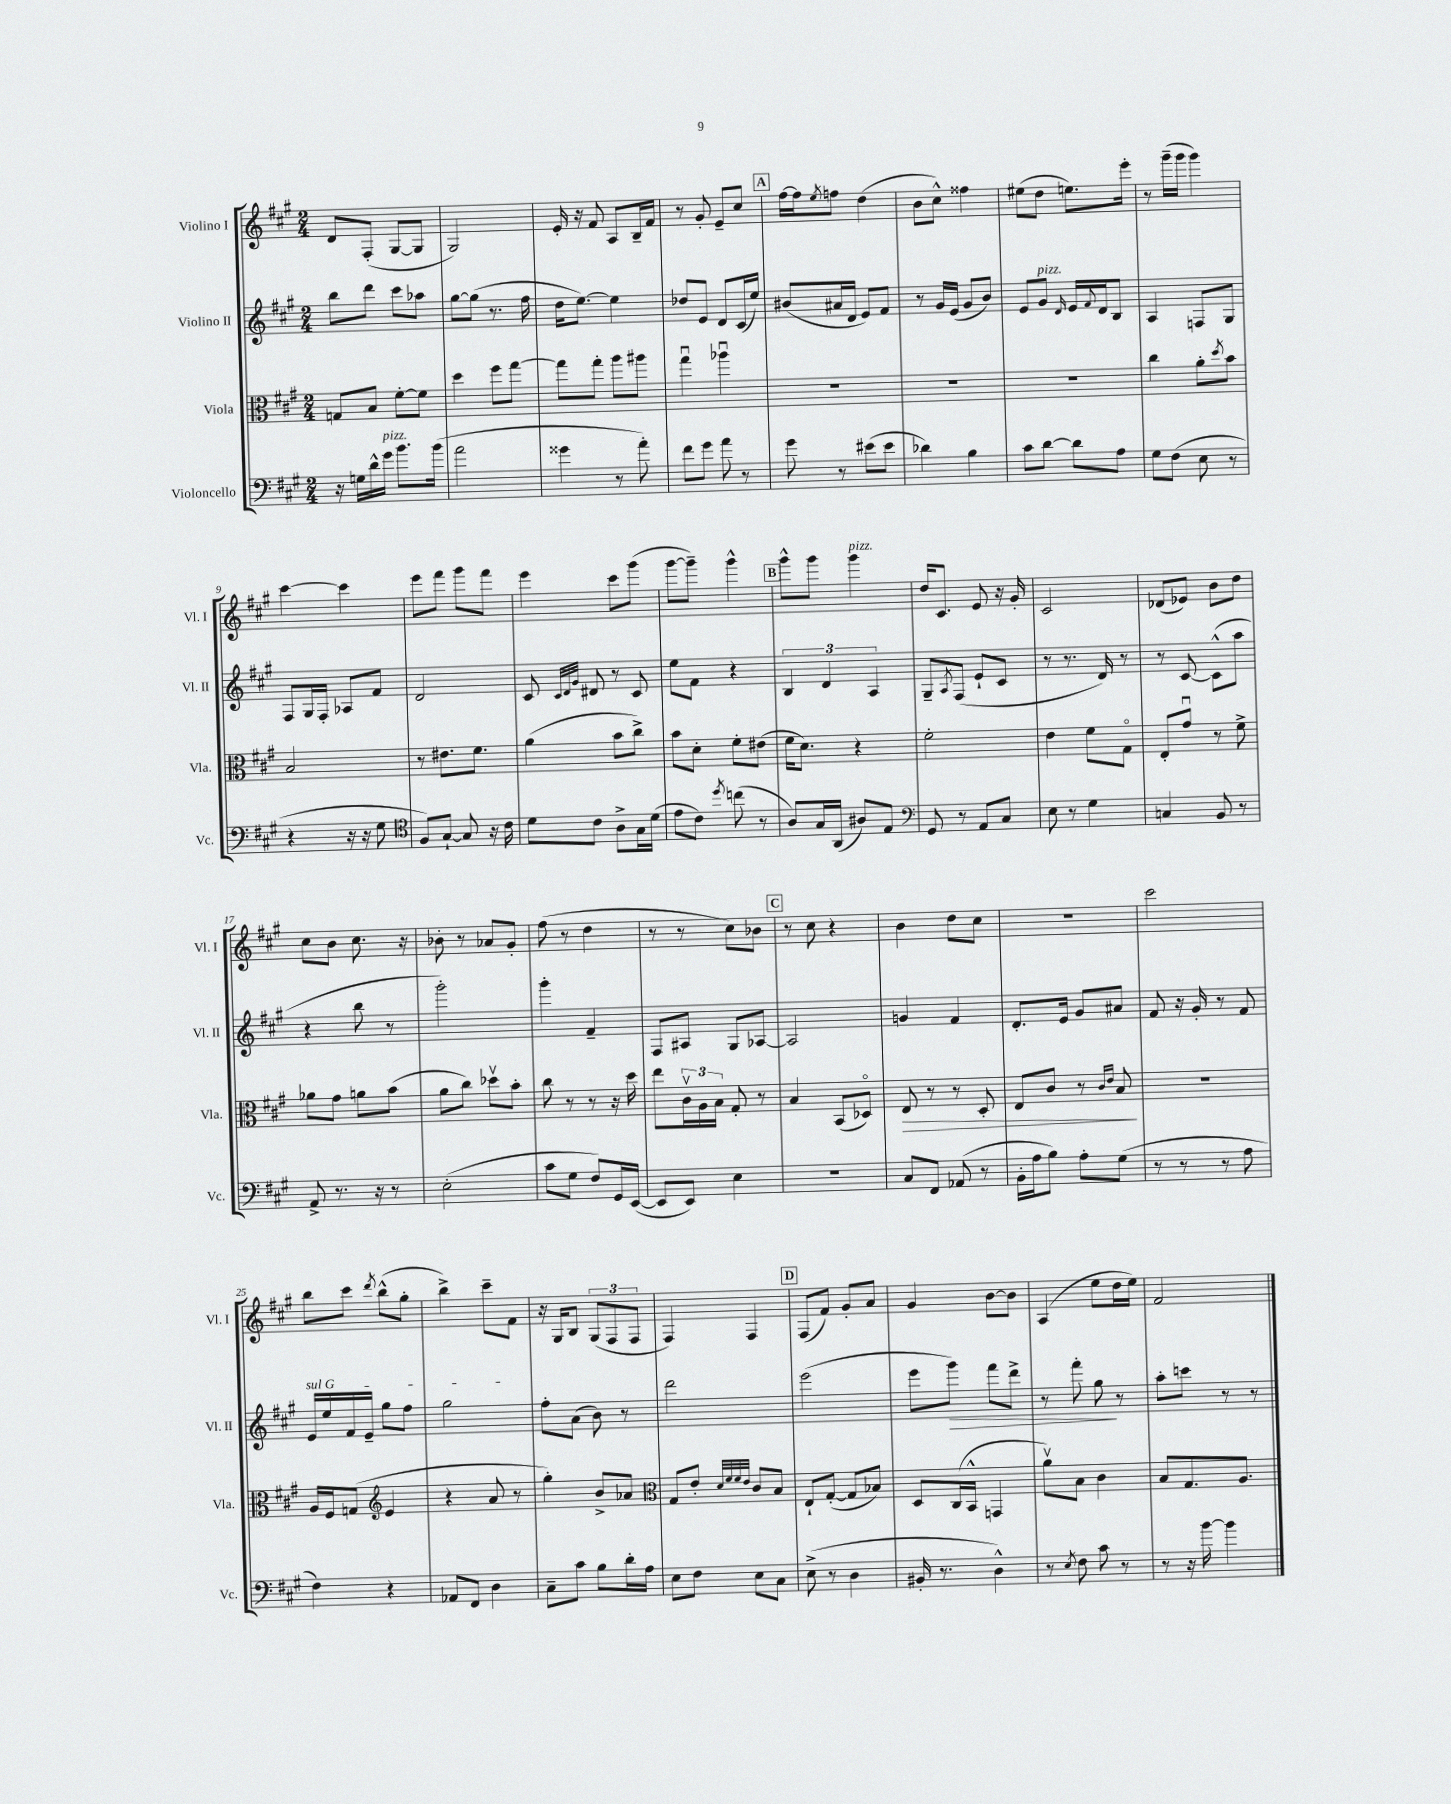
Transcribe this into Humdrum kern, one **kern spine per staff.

**kern	**kern	**kern	**kern
*staff4	*staff3	*staff2	*staff1
*clefF4	*clefC3	*clefG2	*clefG2
*k[f#c#g#]	*k[f#c#g#]	*k[f#c#g#]	*k[f#c#g#]
*M2/4	*M2/4	*M2/4	*M2/4
16r	8G/L	8bb\L	8d/L
16G\LL	.	.	.
16d^^\	8B/J	8ddd\J	(8F#'/J
16g#\JJ	.	.	.
8.b\L	[8f#'\L	8ccc#\L	[8G#/L
.	8f#\]J	8aa-\J	8G#/]J
(16b\Jk	.	.	.
=	=	=	=
2a\	4dd\	[8gg#\L	2G#/)
.	.	(8gg#\]J	.
.	8ff#\L	8.r	.
.	[8gg#\J	.	.
.	.	16ff#\	.
=	=	=	=
4g##\	8gg#\]L	16dd\LK	16e'/
.	.	[8.ee\J)	16r
.	8gg#'\J	.	8f#/
8r	8aa\L	4ee\]	8A/L
8a'\)	8aa#\J	.	16B~/L
.	.	.	16f#/JJ
=	=	=	=
8f#\L	4gg#u\	8dd-/L	8r
8g#\J	.	8e/J	8g#'/
8a\	4aa-u\	8d/L	8e~/L
8r	.	(16c#/L	8cc#/J
.	.	16ee/JJ)	.
=	=	=	=
8g#\	2r	(8b#/L	[16ff#\LL
.	.	.	16ff#\]J
.	.	.	8qee/
8r	.	16a#/L	8ff\J
.	.	16d/JJ	.
(8e#\L	.	8e/L)	(4dd\
8e#\J	.	8f#/J	.
=	=	=	=
4d-\)	2r	8r	8b\L
.	.	16g#/LL	8cc#^^\J)
.	.	(16e/JJ	.
4B\	.	8g#/L	4ff##\
.	.	8b/J)	.
=	=	=	=
8c#\L	2r	8e/L	(8ee#\L
[8d\J	.	8g#/J	8dd\J
.	.	16qqd/	.
8d\]L	.	16e/LL	8.ee\L)
.	.	8qqf#/	.
.	.	16d/J	.
8A\J	.	8B/J	.
.	.	.	16eee'\Jk
=	=	=	=
8G#\L	4cc#\	4A/	8r
(8F#\J	.	.	(16ggg#~\LL
.	.	.	16ggg#\JJ
8E\	8a'\L	8F/L	4ggg#\)
.	8qdd/	.	.
8r	8b\J	8G#/J	.
=	=	=	=
4r	2B/	8F#/L	[4ccc#\
.	.	16G#/L	.
.	.	16F#'/JJ	.
16r	.	8A-/L	4ccc#\]
16r	.	.	.
8G#\	.	8f#/J	.
=	=	=	=
*clefC4	*	*	*
8F#/L)	8r	2d/	8eee\L
[8G#`/J	8.e#\L	.	8fff#\J
8G#/]	.	.	8ggg#\L
.	8.f#\J	.	.
16r	.	.	8fff#\J
16c#\	.	.	.
=	=	=	=
8d\L	(4a\	8c#/	4eee\
.	.	32qqc#/LLL	.
.	.	32qqd/	.
.	.	32qqg#/JJJ	.
8c#\J	.	8d#/	.
8A^\L	8b\L	8r	8ccc#\L
16G#\L	8cc#^\J)	8c#/	(8ggg#\J
(16d\JJ	.	.	.
=	=	=	=
8e\L	8b\L	8ee\L	[8ggg#\L
8c#\J)	8d'\J	8f#\J	8ggg#~\]J)
8qdd/	.	.	.
(8cc\	8f#'\L	4r	4ggg#^^\
8r	(8e#\J	.	.
=	=	=	=
8A/L)	16f#\LK	6B/	8ggg#^^\L
.	8.d\J)	.	.
16G#/L	.	.	8ggg#\J
.	.	6d/	.
(16AA/JJ	.	.	.
8A#/L)	4r	.	4ggg#\
.	.	6A/	.
8E/J	.	.	.
=	=	=	=
*clefF4	*	*	*
8GG#/	2f#'\	8G#~/L	16dd/LK
.	.	.	8.c#/J
.	.	8qA/	.
8r	.	(8F#/J	.
8AA/L	.	8e`/L	8e/
8C#/J	.	8c#/J	16r
.	.	.	16g#'/
=	=	=	=
8E\	4e\	8r	2c#/
8r	.	8.r	.
4G#\	8f#\L	.	.
.	.	16d/)	.
.	8G#o\J	8r	.
=	=	=	=
4C/	8E'/L	8r	(8d-/L
.	8g#u/J	[8c#/	8e-/J)
8BB/	8r	(8c#^^\]L	8b\L
8r	8f#^\	8aa\J	8dd\J
=	=	=	=
8AA^/	8a-\L	4r	8cc#\L
8.r	8g#\J	.	8b\J
.	8a\L	8bb\	8.cc#\
16r	.	.	.
8r	(8b\J	8r	.
.	.	.	16r
=	=	=	=
(2E'\	8a\L	2ggg#'\)	8b-'\
.	8cc#\J)	.	8r
.	8dd-v\L	.	8a-/L
.	8b'\J	.	8g#'/J
=	=	=	=
8c#\L	8cc#\	4ggg#'\	(8ff#\
8G#\J	8r	.	8r
8F#/L)	8r	4f#~/	4dd\
16GG#/L	16r	.	.
([16EE/JJ	16dd\	.	.
=	=	=	=
8EE/]L	8ee\L	8F#/L	8r
8EE/J)	24c#v\L	8A#/J	8r
.	24A\	.	.
.	24B\JJ	.	.
4E\	8G#'/	8G#/L	8cc#\L)
.	8r	[8A-/J	8b-\J
=	=	=	=
2r	4B/	2A-/]	8r
.	.	.	8cc#\
.	(8BB/L	.	4r
.	8D-o/J)	.	.
=	=	=	=
8C#/L	8E/	4g/	4b\
8FF#/J	8r	.	.
(8AA-/	8r	4f#/	8dd\L
8r	8D'/	.	8cc#\J
=	=	=	=
16BB'\LL	8E/L	8.d'/L	2r
16A\J	.	.	.
8B\J)	8c#/J	.	.
.	.	16e/Jk	.
8A'\L	8r	8g#/L	.
.	16qqc#/LL	.	.
.	16qqe/JJ	.	.
(8G#\J	8B/	8a#/J	.
=	=	=	=
8r	2r	8f#/	2ccc#\
8r	.	16r	.
.	.	16g#'/	.
8r	.	8r	.
8A\	.	8f#/	.
=	=	=	=
4F#\)	16A/LL	16e/LL	8bb\L
.	16F#/J	16ee/	.
.	(8G/J	16f#/	8ccc#\J
.	.	16e~/JJ	.
*	*clefG2	*	*
.	.	.	8qddd/
4r	4e/	8gg#\L	(8bb^^\L
.	.	8ff#\J	8gg#'\J
=	=	=	=
8AA-/L	4r	2gg#\	4bb^\)
8FF#/J	.	.	.
4D\	8a/	.	8ccc#~\L
.	8r	.	8f#\J
=	=	=	=
8C#~\L	4gg#'\)	8ff#'\L	16r
.	.	.	16G#/LK
8c#\J	.	(8a\J	8B/J
8B\L	8b^/L	8b\)	(12G#/L
.	.	.	12F#/
16d'\L	8a-/J	8r	.
.	.	.	12F#/J
16A\JJ	.	.	.
=	=	=	=
*	*clefC3	*	*
8E\L	8G#/L	2ddd\	4F#/)
8F#\J	8e'/J	.	.
.	32qqd/LLL	.	.
.	32qqf#/	.	.
.	32qqf#/	.	.
.	32qqe/JJJ	.	.
8E\L	8c#/L	.	4F#/
8C#\J	8B/J	.	.
=	=	=	=
(8E^\	8E`/L	(2eee\	(8F#/L
8r	([8G#'/J	.	8f#/J)
4D\	8G#/]L	.	8g#'/L
.	8B-/J)	.	8a/J
=	=	=	=
16BB#'/	8D/L	8eee\L	4g#/
8.r	.	.	.
.	(16C#/L	8ggg#\J)	.
.	16BB^^/JJ	.	.
4D^^\)	4GG/	8fff#\L	[8b\L
.	.	8ddd^\J	8b\]J
=	=	=	=
8r	8av\L)	8r	(4A/
8qE/	.	.	.
8F#\	8B\J	8fff#'\	.
8c#\	4c#\	8gg#\	8ee\L
8r	.	8r	16dd\L
.	.	.	16ee\JJ)
=	=	=	=
8r	8B/L	8aa'\L	2f#/
16r	8.G#/	8ccc\J	.
[16b\	.	.	.
4b\]	.	8r	.
.	8.A/J	.	.
.	.	8r	.
==	==	==	==
*-	*-	*-	*-
